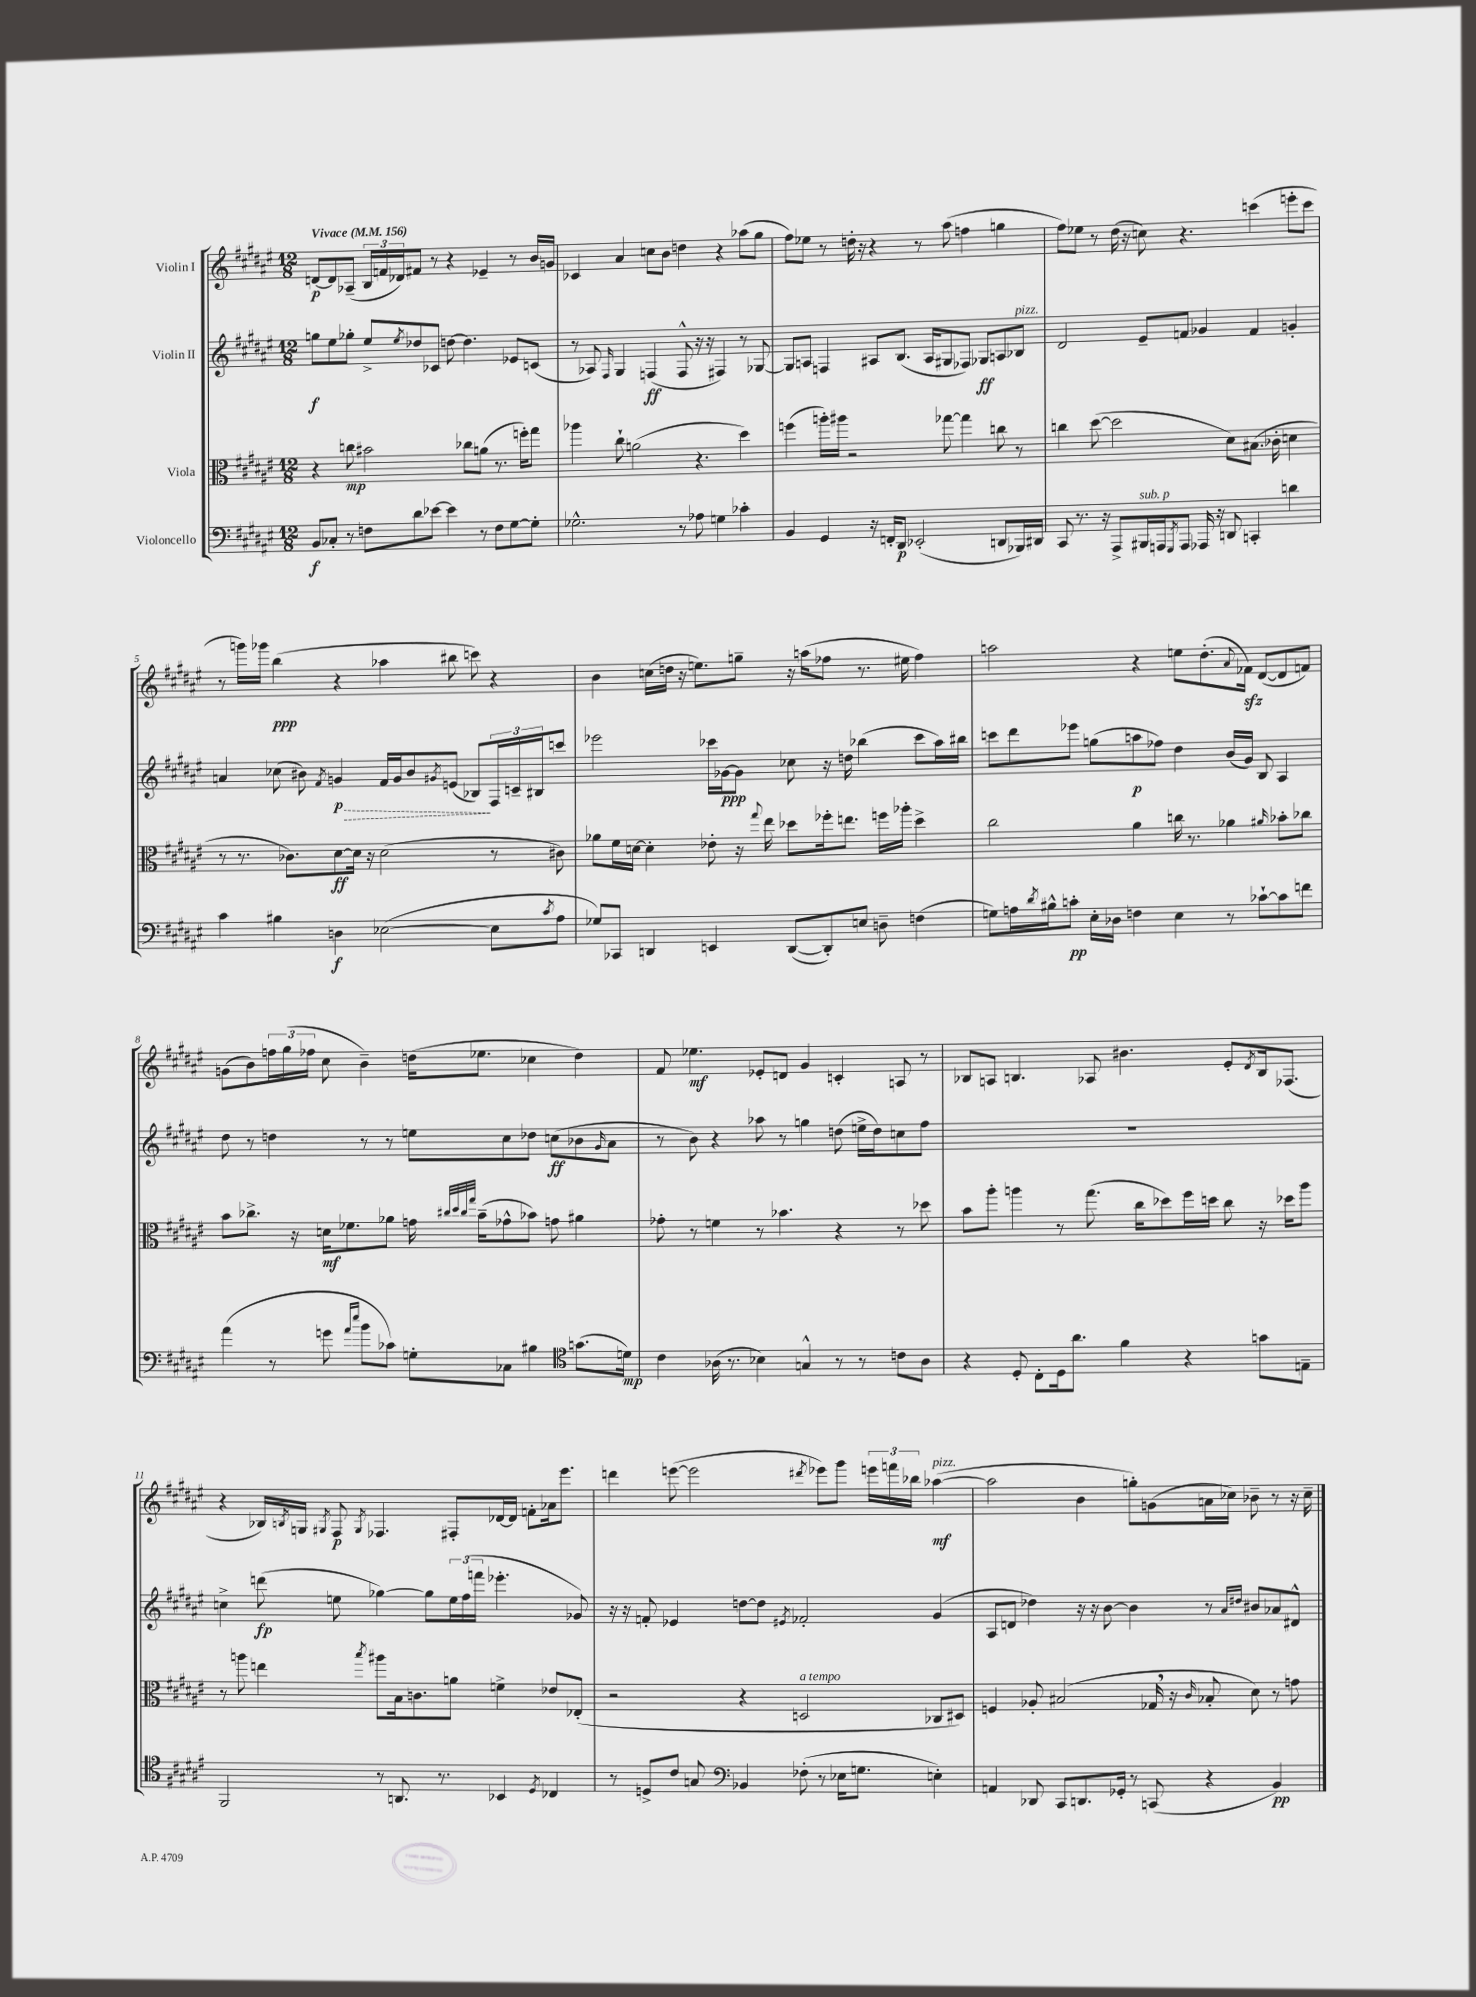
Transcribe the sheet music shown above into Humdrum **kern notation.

**kern	**kern	**kern	**kern
*staff4	*staff3	*staff2	*staff1
*clefF4	*clefC3	*clefG2	*clefG2
*k[f#c#g#d#a#e#]	*k[f#c#g#d#a#e#]	*k[f#c#g#d#a#e#]	*k[f#c#g#d#a#e#]
*M12/8	*M12/8	*M12/8	*M12/8
*MM156	*MM156	*MM156	*MM156
8BB/L	4r	8gg\L	[8d/L
8C-'/J	.	8ee#\	8d/]
8r	8cc\	8gg-'\J	(8A-~/J
8F\L	2b#\	8ee#^/L	24B/LL
.	.	.	24f/
.	.	.	24d-/J)
.	.	8qee#/	.
8d#\	.	8dd-/	8f#/J
[8e-\J	.	8c-/J	8r
4e-\]	.	[8dd\	4r
.	8cc-\L	4.dd\]	.
8r	(8a\J	.	4e-~/
8F\L	8.r	.	.
[8G#\	.	8e-/L	8r
.	16ff'\LK)	.	.
8G#'\]J	8gg#\J	(8c/J	16b/LL
.	.	.	16g/JJ
=	=	=	=
2.G-^^\	4aa-\	8r	4c-/
.	.	8A-/)	.
.	.	16qqF#/	.
.	8cc#`\	4G#/	4a#/
.	(2a\	.	.
.	.	(4F/	8cc\L
.	.	.	8b\J
8r	.	8F^^/	4dd\
8A-\	4.r	16r	.
.	.	16r	.
4G\	.	4F#/)	4r
4c-'\	4dd#\)	8r	(8aa-\L
.	.	[8G-/	8gg#\J
=	=	=	=
4BB/	(4ff\	8G-/]L	8ff#\L)
.	.	8A/J	8ee-\J
4GG#/	16aa'\LL)	4F/	8r
.	16aa#\JJ	.	.
.	2r	.	16dd'\
.	.	.	16r
16r	.	8A#/L	4r
16FF'/LK	.	.	.
8DD#/J	.	(8.B/J	.
(2EE-'/	.	.	8r
.	.	16A#/LK	.
.	[8gg-\	8G#/	(8aa#\
.	4gg-\]	8F-/J)	4ff\
.	.	8G-/L	.
8DD/L	8cc\	8A/	4gg\
16BBB-/L)	8r	8B-/J	.
16DD#/JJ	.	.	.
=	=	=	=
8CC#/	4cc\	2d#/	8ff#\L)
8.r	.	.	8ee-\J
.	([8dd#\	.	8r
16r	.	.	.
8AAA#^/L	2dd#\]	.	(16dd#\
.	.	.	16r
16BBB#/L	.	8e#~/L	8cc\)
16AAA/J	.	.	.
8qGGG#/	.	.	.
8AAA/J	.	8f/J	4.r
16AAA-/	.	4g-/	.
16r	.	.	.
8DD/	8d#\L)	.	.
4CC'/	(8.B#\J	4f/	(4ccc\
.	16c-'\	.	.
4d\	4d\	4g'/	8eee'\L
.	.	.	8ccc\J
=	=	=	=
4c#\	8r	4a/	8r
.	8.r	.	16ggg\LL)
.	.	.	16ggg-\JJ
4B#\	.	(8cc-\	(4bb\
.	8.c-\L)	.	.
.	.	8b#\)	.
.	.	8qf#/	.
4D\	[8d#\	4g/	4r
.	16d#\]Jk	.	.
.	16r	.	.
([2E-\	(2d#\	16f#/LL	4aa-\
.	.	16g/J	.
.	.	8b#/	.
.	.	8qg#/	.
.	.	(8e/J	8bb#\
.	.	8B-/L)	8ccc\)
8E-\]L	8r	24F#/L	4r
.	.	24c~/	.
.	.	24B#/J	.
8qc#/	.	.	.
8A#\J	8c#\)	8ccc/J	.
=	=	=	=
8G-/L)	8a-\L	2eee-\	4b\
8CC-/J	16f#\L	.	.
.	[16d\JJ	.	.
4DD/	4d'\]	.	(16cc\LL
.	.	.	16dd\JJ
.	.	.	16r
.	.	.	8.ee\L)
4EE/	8e-'\	16ccc-\LL	.
.	.	[16g-\J	.
.	16r	8g-\]J	8gg~\J
.	8qqgg#/	.	.
.	16ee#\	.	.
([8DD/L	8dd-\L	8cc-\	16r
.	.	.	(16aa\LK
8DD'/])	16ff-'\k	16r	8ff-\J
.	8.ee\J	16dd\	.
8E/J	.	(4bb-\	8.r
8D~\	16ff\LL	.	.
.	16aa-'\JJ	.	16ee#\
(4F\	4dd-^\	8ccc-\L	4ff-\)
.	.	16aa#\L)	.
.	.	16bb#\JJ	.
=	=	=	=
8G\L)	2cc#\	8ccc\L	2aa\
16A\L	.	8ddd#\	.
8qd#/	.	.	.
16B#^^\J	.	.	.
8c'\J	.	8eee-\J	.
16E#'\LL	.	(8gg\L	.
16D-\JJ	.	.	.
4F\	4a#\	8aa\	4r
.	.	8ff-\J)	.
4E#\	16cc\	4dd#\	8ee\L
.	8.r	.	.
.	.	.	(8.dd#'\
8r	4a-\	(16b/LL	.
.	.	.	8qqa#/
.	.	16g#/JJ)	16f-\Jk)
[8c-`\L	.	8B/	([8d#/L
.	16qqa#/	.	.
8c-\]	8b-'\L	4A#/	8d#/]
8f\J	8cc-\J	.	8f/J)
=	=	=	=
(4a#\	8b\L	8dd#\	(8g\L
.	8.cc-^\J	8r	8b\)
8r	.	4dd\	24ff\L
.	.	.	(24gg#\
.	16r	.	.
.	.	.	24ff-\JJ
8g\	16d\LK	.	8cc#\
.	8.f-\	.	.
16qqa#/LL	.	.	.
16qqee#/JJ	.	.	.
8b\L	.	8r	4b~\)
8c-\J)	8a-\J	8r	.
8G'\L	16g\	8ee\L	(16dd\LK
.	32qqcc#/LLL	.	.
.	32qqdd#/	.	.
.	32qqcc#/	.	.
.	32qqgg#/JJJ	.	.
.	(16b~\LK	.	8.ee-\J
8C-\J	8g-^^\	8cc#\	.
4B#\	8b-\J)	8dd-\J	4cc-\
.	8g\	(8cc\L	.
*clefC4	*	*	*
(8.g\L	4a#\	8b-\	4dd\)
.	.	16qqg#/	.
.	.	8a#\J	.
16d\Jk)	.	.	.
=	=	=	=
4c#\	8g-'\	8r	8f#/
.	8r	8b\)	4.ee-\
(16A-\	4f\	4r	.
8.r	.	.	.
4B-\)	8r	8aa-\	8e-'/L
.	4.b-\	8r	8d/J
4G^^/	.	4gg\	4g#/
8r	4r	(8dd\	4c'/
8r	.	16ee^\LL	.
.	.	16dd\J)	.
8c\L	8r	8cc\	8A/
8A-\J	8dd-\	8ff#\J	8r
=	=	=	=
4r	8b\L	1.r	8B-/L
.	8aa#'\J	.	8A/J
8D#'/	4aa\	.	4.B/
8C#'\L	.	.	.
16D#\k	8r	.	.
8.a#\J	.	.	.
.	(8.gg#\	.	8A-/
4f#\	.	.	4.b#\
.	16cc#\LK	.	.
.	8dd-\)	.	.
4r	16ff#\L	.	.
.	16dd\JJ	.	.
.	8cc#\	.	8e#'/L
.	.	.	8qd#/
8g\L	16r	.	16B/k
.	16dd-\LK	.	(8.F-/J
8E~\J	8aa\J	.	.
=	=	=	=
2FF#/	8r	4cc^\	4r
.	8aa\	.	.
.	4ee\	(8ddd\	16B-/LL)
.	.	.	8qB/
.	.	.	16G/JJ
.	.	.	8qG#/
.	.	8ee\	8F#/
.	8qbb/	.	8qG#/
8r	8aa#\L	[4gg-\)	4.F-/
8.AA/	16B\k	.	.
.	8.c\	.	.
.	.	8gg-\]L	.
8.r	.	.	.
.	8a\J	24ee\L	8F#'/L
.	.	(24ff#\	.
.	.	24fff\JJ	.
4BB-/	4f^\	4.eee-'\	[16d-/L
.	.	.	16d-/]JJ
.	.	.	8f'\L
8qD#/	.	.	.
4C-/	8e-/L	.	16a-\k
.	.	.	8.eee#\J
.	(8E-'/J	8g-/)	.
=	=	=	=
8r	2r	16r	4ddd\
.	.	16r	.
8D^/L	.	8f'/	.
8c#/J	.	4e-/	([8eee\
8G/	.	.	2eee\]
*clefF4	*	*	*
4BB-/	4r	[8dd\L	.
.	.	8dd\]J	.
.	.	8qe#/	.
(8F-'\	2D/	2f-'/	.
.	.	.	8qddd#/
8r	.	.	8eee-\L)
16E-\LK	.	.	8ggg#\J
8.G\J	.	.	.
.	.	.	24eee\LL
.	.	.	24fff\
.	.	.	24bb-\JJ
4E'\)	8C-/L	(4g#/	([4aa-\
.	8D#/J)	.	.
=	=	=	=
4AA/	4F/	8A#/L	2aa-\]
.	.	8d/J	.
8DD-/	8A-'/	4dd-\)	.
8CC#/L	(2B#/	.	.
8.DD/	.	16r	4b\
.	.	16r	.
.	.	[8b\	.
16GG-'/Jk	.	.	.
8r	.	4b\]	8gg'\L)
(8CC/	16G-/	.	(8g\
.	16r	.	.
.	16qqc#/	.	.
4r	8B-'/	8r	16a\L
.	.	.	16cc-\JJ)
.	.	16qqa#/LL	.
.	.	16qqdd#/JJ	.
.	8d#\)	8b#/L	8b-~\
4BB/)	8r	8a-/	8r
.	8g\	8d#^^/J	16r
.	.	.	16cc-~\
==	==	==	==
*-	*-	*-	*-
